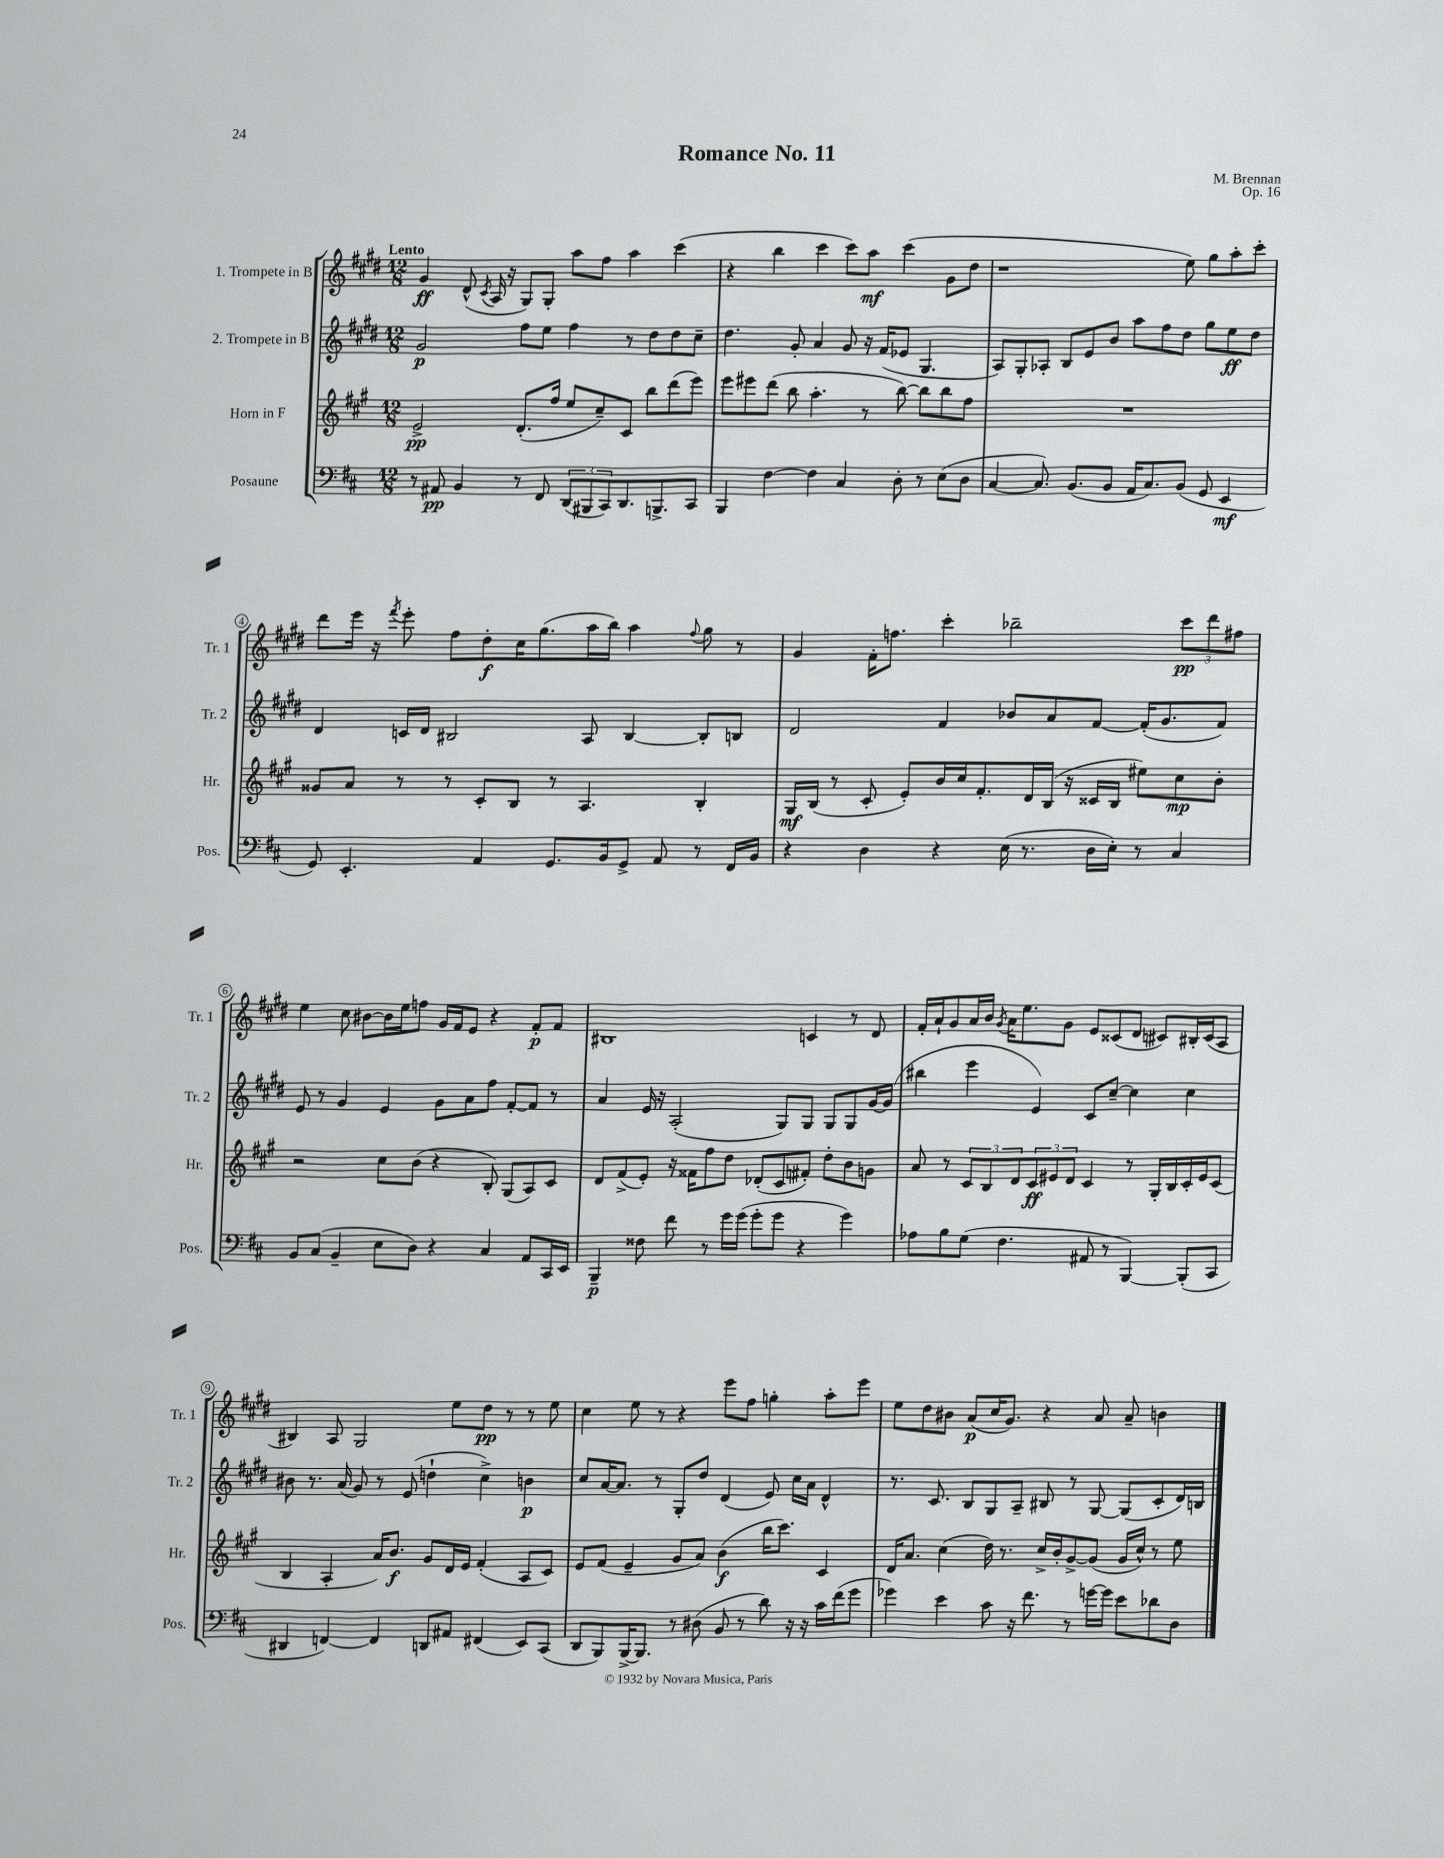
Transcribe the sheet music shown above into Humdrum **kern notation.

**kern	**kern	**kern	**kern
*staff4	*staff3	*staff2	*staff1
*clefF4	*clefG2	*clefG2	*clefG2
*k[f#c#]	*k[f#c#g#]	*k[f#c#g#d#]	*k[f#c#g#d#]
*M12/8	*M12/8	*M12/8	*M12/8
8r	2e^	2g#	4g#
8AA#	.	.	.
4BB	.	.	(8d#^^
.	.	.	8qc#
.	.	.	16A
.	.	.	16r
8r	(8.d'	8ff#	8G#)
8FF#	.	8ee	8G#'
.	16ff#	.	.
(12DD	8ee	4ff#	8aa
12BBB#	.	.	.
.	8cc#~)	.	8ff#
12CC#)	.	.	.
8.DD	8c#	8r	4aa
.	8bb	8dd#	.
8.BBB^	.	.	.
.	(8ddd	8dd#	(4ccc#
8CC#	8eee)	8cc#~	.
=	=	=	=
4BBB	8eee	4.dd#	4r
.	8eee#	.	.
[4F#	(8ddd	.	4bb
.	8bb	8g#'	.
4F#]	4.aa'	4a	4ccc#
4C#	.	8g#	8ccc#)
.	8r	16r	8aa
.	.	(16f#	.
8D'	[8bb)	8e-	(4ccc#
8r	8bb]	4.G#	.
(8E	8bb	.	8g#
8D	8ff#	.	8dd#
=	=	=	=
[4C#	1.r	8A)	1r
.	.	8G#'	.
8.C#])	.	8A-'	.
.	.	8B	.
(8.BB	.	.	.
.	.	8e	.
8BB	.	8b	.
16AA	.	8aa	.
8.C#)	.	.	.
.	.	8ff#	.
(8BB	.	8dd#	8ee)
8GG	.	8gg#	8gg#
4EE	.	8ee	8aa'
.	.	8dd#	8ccc#'
=	=	=	=
8GG)	8g##	4d#	8ddd#
4.EE'	8a	.	16eee
.	.	.	16r
.	.	.	8qfff#
.	8r	16c	8eee'
.	.	16d#	.
.	8r	2B#	8ff#
4AA	8c#'	.	8dd#'
.	8B	.	16cc#
.	.	.	(8.gg#
8.GG	8r	.	.
.	4.A	8A	16aa
16BB	.	.	16bb)
8GG^	.	[4B#	4aa
8AA	.	.	.
.	.	.	8qqff#
8r	4B'	8B#']	8gg#
16FF#	.	8B	8r
16BB	.	.	.
=	=	=	=
4r	16G#	2d#	4g#
.	(16B	.	.
.	8r	.	.
4D	8c#'	.	16f#'
.	.	.	8.ff
.	8e')	.	.
4r	16b	4f#	4ccc#'
.	16cc#	.	.
.	8.f#'	.	.
(16E	.	8b-	2bb-~
8.r	16d	.	.
.	(16B	8a	.
.	16r	.	.
16D	16c##	[8f#	.
16E')	16B	.	.
8r	8ee#)	(16f#']	.
.	.	8.g#	.
4C#	8cc#	.	12ccc#
.	.	.	12ddd#
.	8b'	8f#)	.
.	.	.	12ff#
=	=	=	=
8BB	2r	8e	4ee
(8C#	.	8r	.
4BB~	.	4g#	8cc#
.	.	.	[8b#
8E	8cc#	4e	16b#]
.	.	.	16ee
8D)	(8b	.	8ff
4r	4r	8g#	16g#
.	.	.	16f#
.	.	8a	8e
4C#	8B')	8ff#	4r
.	(8G#	[8f#'	.
8AA	8A)	8f#]	8f#'
16CC#	8c#	8r	8f#
16EE	.	.	.
=	=	=	=
4BBB~	8d	4a	1B#
.	(8f#^	.	.
8F##	8e')	16e	.
.	.	16r	.
8f#	16r	(2A'	.
.	16f##	.	.
8r	8ff#	.	.
16g	8dd	.	.
(16g	.	.	.
8g'	(8d-'	.	.
8g	8c#	8G#)	.
4r	8f#')	8G#	4c
.	8dd'	8G#	.
4g)	8b	8G#	8r
.	8g	[16g#	8d#
.	.	(16g#]	.
=	=	=	=
8A-	8a	4bb#	16f#'
.	.	.	16a`
8B	8r	.	8g#
(8G	12c#	4eee	16a
.	.	.	16b
.	12B	.	.
.	.	.	8qg#
4.F#	.	.	16a
.	12d	.	.
.	.	.	8.ee
.	12c#	4e)	.
.	12e#	.	.
.	.	.	8g#
.	12d	.	.
8AA#	4c#	8c#	8e
8r	.	[8cc#~	(8c##
[4BBB)	8r	4cc#]	8d#
.	16G#'	.	8c#)
.	16B	.	.
(8BBB']	16c#'	4cc#	16B#'
.	16e#	.	(16c#
8CC#	(8c#	.	8A
=	=	=	=
4DD#	4B	8b#	4B#)
.	.	8.r	.
[4FF)	4A'	.	8A
.	.	(16a	.
.	.	8g#)	2G#
4FF]	16a)	8r	.
.	8.b	.	.
.	.	(8e	.
8DD	8g#	4dd`	.
8AA#	16d	.	8ee
.	16e	.	.
(4FF#	(4f#'	4cc#^)	8dd#
.	.	.	8r
8EE)	8A	4b	8r
(8CC#	8c#)	.	8ee
=	=	=	=
8DD	8e	8cc#	4cc#
8BBB)	(8f#	[16a	.
.	.	8.a]	.
[16BBB^	4e~	.	8ee
8.BBB]	.	.	.
.	.	8r	8r
8r	8g#	8G#'	4r
(8D#	8a)	8dd#	.
8BB	(4b	(4d#	8eee
8r	.	.	8ff#
8d)	16bb	8e)	4gg'
.	8.ccc#)	.	.
16r	.	16cc#	.
16r	.	16a	.
16c#	4c#	4d#^^	8aa'
(16f#	.	.	.
8g	.	.	8eee
=	=	=	=
4g-)	16d	8.r	8ee
.	8.a	.	.
.	.	.	8dd#
.	.	8.c#	.
4e	(4cc#	.	8b#
.	.	8B	(8a
8c#	16dd)	8G#	16cc#
.	8.r	.	8.g#)
16r	.	8A~	.
8.f#	.	.	.
.	16cc#^	8B#	4r
.	16b'	.	.
8r	[8g#^	8r	.
[16g	(8g#]	[8G#	8a
16g]	.	.	.
8e	16g#	(8G#]	8a~
.	16cc#^^)	.	.
8d-	8r	8c#'	4b
8D	8ee	16d#)	.
.	.	16B	.
==	==	==	==
*-	*-	*-	*-
